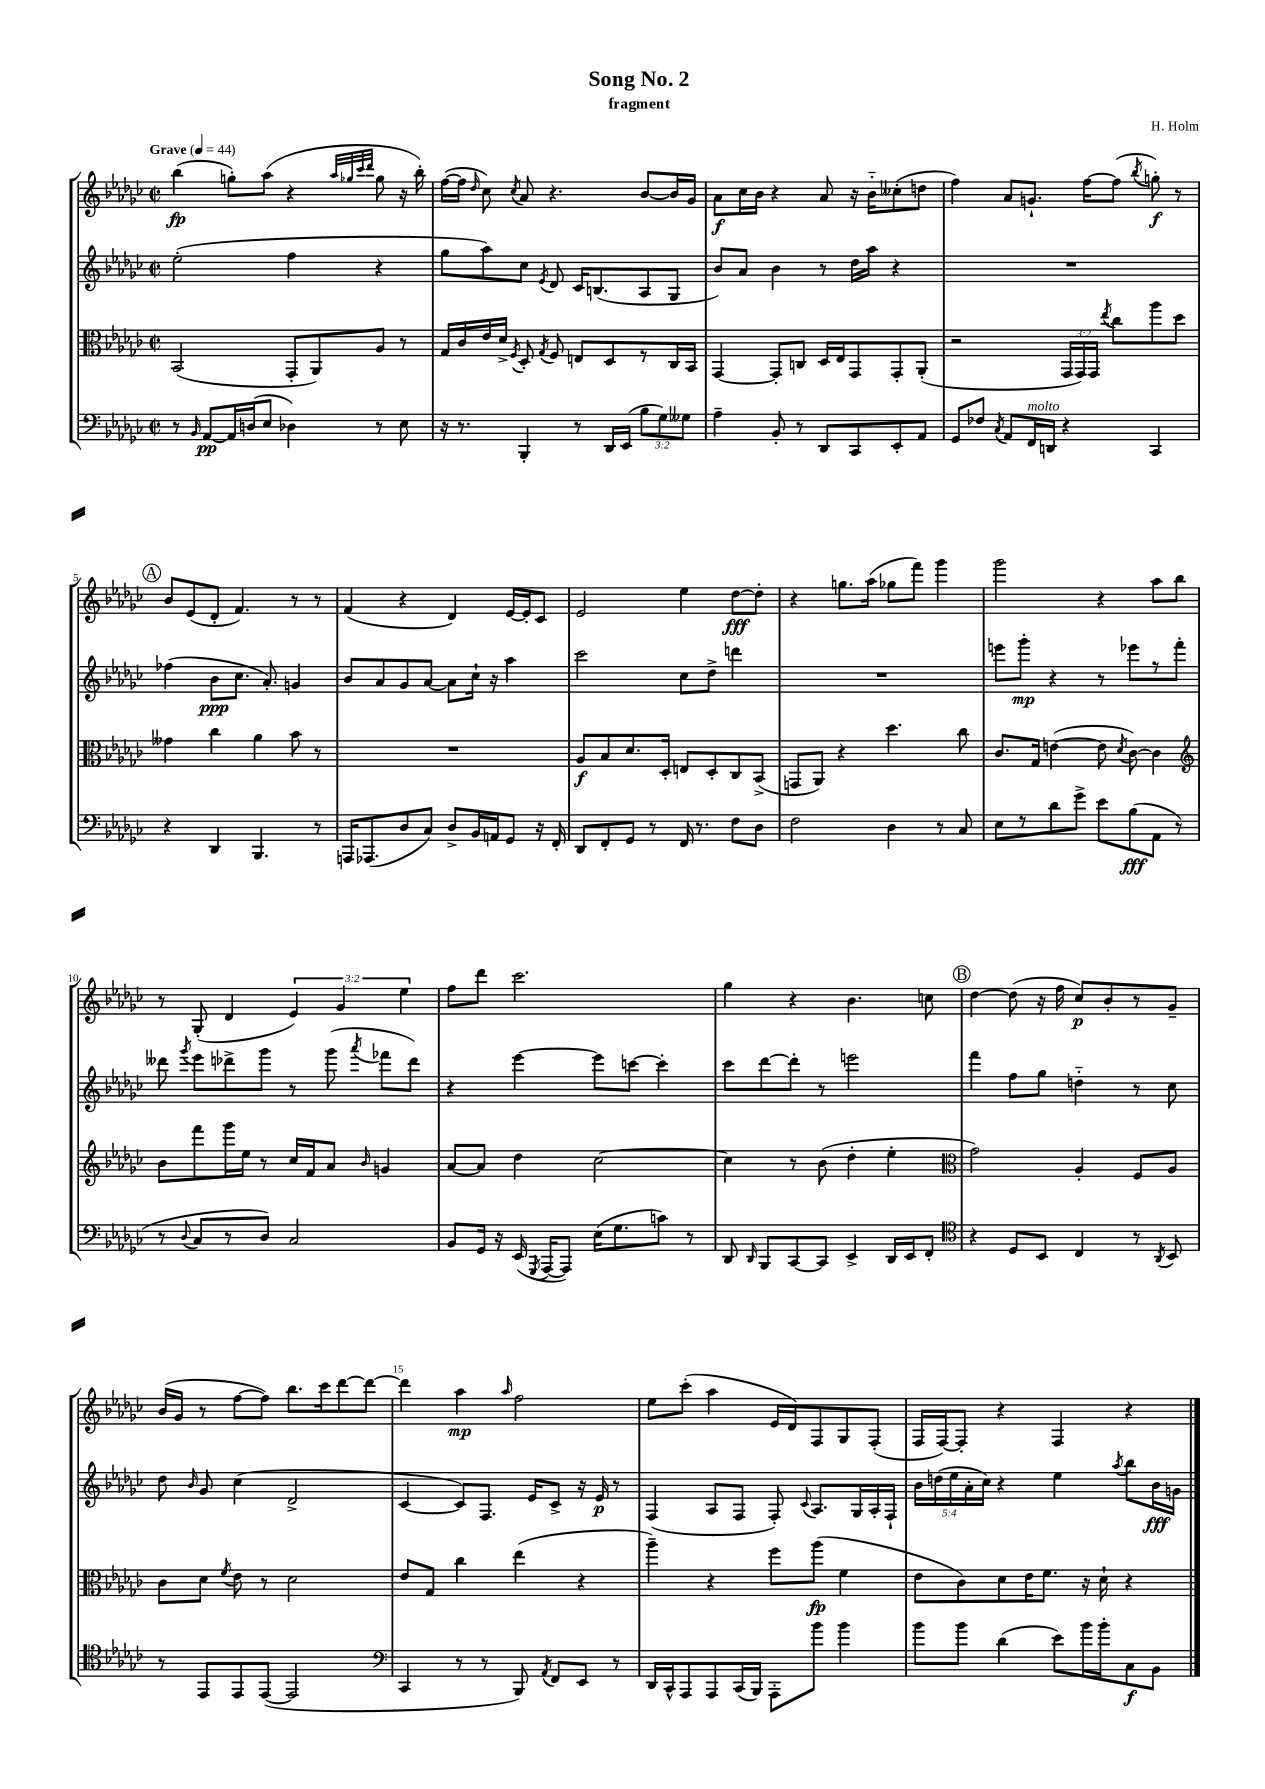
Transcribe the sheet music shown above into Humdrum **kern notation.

**kern	**kern	**kern	**kern
*staff4	*staff3	*staff2	*staff1
*clefF4	*clefC3	*clefG2	*clefG2
*k[b-e-a-d-g-c-]	*k[b-e-a-d-g-c-]	*k[b-e-a-d-g-c-]	*k[b-e-a-d-g-c-]
*M2/2	*M2/2	*M2/2	*M2/2
*met(c|)	*met(c|)	*met(c|)	*met(c|)
*MM44	*MM44	*MM44	*MM44
8r	(2BB-	(2ee-'	(4bb-
16qqBB-	.	.	.
[8AA-	.	.	.
16AA-]	.	.	8gg')
(16D	.	.	.
8E-	.	.	(8aa-
4D-)	8GG-'	4ff	4r
.	8AA-)	.	.
.	.	.	32qqaa-
.	.	.	32qqgg-
.	.	.	32qqccc-
.	.	.	32qqddd-
8r	8A-	4r	8gg-
8E-	8r	.	16r
.	.	.	16bb-')
=	=	=	=
16r	16G-	8gg-	([16ff
8.r	16c-	.	16ff]
.	.	.	16qqdd-
.	16e-	8aa-)	8cc-)
.	16d-^	.	.
.	8qF	.	8qcc-
4BBB-'	8D-'	8cc-	8a-
.	8qG-	8qe-	.
.	8F	8d-	4.r
8r	8E	16c-	.
.	.	(8.B	.
16DD-	8D-	.	.
(16EE-	.	.	.
12B-	8r	8A-	[8b-
12G-)	.	.	.
.	16C-	8G-	16b-]
12G--	.	.	.
.	16BB-	.	16g-
=	=	=	=
4A-~	[4GG-	8b-)	8a-
.	.	8a-	16cc-
.	.	.	16b-
8BB-'	8GG-']	4b-	4r
8r	8C	.	.
8DD-	16D-	8r	8a-
.	16E-	.	.
8CC-	8GG-	16dd-	16r
.	.	16aa-	16b-'~
8EE-'	8GG-'	4r	(8cc--'
8AA-	(8AA-'	.	8dd
=	=	=	=
8GG-	2r	1r	4ff)
8F-	.	.	.
8qC-	.	.	.
8AA-	.	.	8a-
16FF	.	.	8.g`
16DD	.	.	.
4r	24GG-	.	.
.	24GG-)	.	.
.	.	.	[16ff
.	24GG-	.	.
.	8qee-	.	.
.	8cc-	.	(8ff]
.	.	.	8qbb-
4CC-	8aa-	.	8gg')
.	8dd-	.	8r
=	=	=	=
4r	4g--	(4ff-	8b-
.	.	.	(8e-
4DD-	4cc-	8b-	8d-'
.	.	8.cc-	4.f)
4.BBB-	4a-	.	.
.	.	8.a-')	.
.	8b-	4g	8r
8r	8r	.	8r
=	=	=	=
16AAA	1r	8b-	(4f
(8.AAA-	.	.	.
.	.	8a-	.
8D-	.	8g-	4r
8C-)	.	[8a-	.
8D-^	.	8a-]	4d-)
16BB-	.	16cc-`	.
16AA	.	16r	.
8GG-	.	4aa-	[16e-
.	.	.	16e-']
16r	.	.	8c-
16FF'	.	.	.
=	=	=	=
8DD-	8A-	2ccc-	2e-
8FF'	8B-	.	.
8GG-	8.d-	.	.
8r	.	.	.
.	16D-'	.	.
16FF	8E	8cc-	4ee-
8.r	.	.	.
.	8D-'	8dd-^	.
8F	8C-	4ddd	[8dd-
8D-	(8BB-^	.	8dd-']
=	=	=	=
2F	8GG	1r	4r
.	8AA-)	.	.
.	4r	.	8.gg
.	.	.	(16aa-
4D-	4.dd-	.	8gg-
.	.	.	8fff)
8r	.	.	4ggg-
8C-	8cc-	.	.
=	=	=	=
8E-	8.c-	8eee	2ggg-
8r	.	8ggg-'	.
.	16G-	.	.
8d-	([4e	4r	.
8g-^	.	.	.
8e-	8e]	8r	4r
.	8qd-	.	.
(8B-	[8c-)	8eee-	.
8AA-	4c-]	8r	8aa-
8r	.	8fff'	8bb-
=	=	=	=
*	*clefG2	*	*
8r	8b-	8ddd--	8r
8qqD-	.	8qggg-	.
8C-	8fff	8eee-	(8G-'
8r	16ggg-	8ddd-^	4d-
.	16ee-	.	.
8D-)	8r	8ggg-	.
2C-	16cc-	8r	6e-)
.	16f	.	.
.	8a-	(8ggg-	.
.	.	.	6g-
.	16qqb-	8qaaa-	.
.	4g	8fff-	.
.	.	.	6ee-
.	.	8ddd-)	.
=	=	=	=
8BB-	[8a-	4r	8ff
16GG-	8a-]	.	8ddd-
16r	.	.	.
(16EE-	4dd-	[4eee-	2.ccc-
8qGGG-	.	.	.
[16AAA-	.	.	.
8AAA-])	.	.	.
(16E-	[2cc-	8eee-]	.
8.G-	.	.	.
.	.	[8ccc	.
8c)	.	4ccc']	.
8r	.	.	.
=	=	=	=
8DD-	4cc-]	8ccc-	4gg-
16qqDD-	.	.	.
8BBB-	.	[8ddd-	.
[8CC-	8r	8ddd-']	4r
8CC-]	(8b-	8r	.
4EE-^	4dd-'	2eee	4.b-
16DD-	4ee-'	.	.
16EE-	.	.	.
8FF'	.	.	8cc
=	=	=	=
*clefC4	*clefC3	*	*
4r	2g-)	4fff	[4dd-
8D-	.	8ff	(8dd-]
8BB-	.	8gg-	16r
.	.	.	16ff
4C-	4A-'	4dd'~	8cc-)
.	.	.	8b-'
8r	8F	8r	8r
8qAA-	.	.	.
8BB-	8A-	8cc-	8g-~
=	=	=	=
8r	8c-	8dd-	(16b-
.	.	.	16g-
.	.	16qqb-	.
8EE-	8d-	8g-	8r
.	8qf	.	.
8EE-	8e-	(4cc-	[8ff
([8EE-	8r	.	8ff])
2EE-]	2d-	2d-^	8.bb-
.	.	.	16ccc-
.	.	.	[8ddd-
.	.	.	8ddd-_
=	=	=	=
*clefF4	*	*	*
4CC-	8e-	[4c-	4ddd-]
.	8G-	.	.
8r	4cc-	8c-])	4aa-
8r	.	8.F	.
.	.	.	16qqaa-
8BBB-)	(4ee-	.	2ff
.	.	16e-	.
8qAA-	.	.	.
8FF	.	8c-^	.
8EE-	4r	16r	.
.	.	16e-	.
8r	.	8r	.
=	=	=	=
16DD-	4aa-~)	(4F	8ee-
16CC-^^	.	.	.
8AAA-	.	.	(8ccc-'
8AAA-	4r	8A-	4aa-
(16CC-	.	8F	.
16BBB-)	.	.	.
8AAA-'	8ff	8F')	16e-
.	.	.	16d-)
.	.	8qqc-	.
8b-	(8aa-	8.A-	8F
4b-	4f	.	8G-
.	.	16G-	.
.	.	16A-'	(8F'
.	.	16F`	.
=	=	=	=
8b-	8e-	20b-	16F
.	.	(20dd	.
.	.	.	[16F)
.	.	20ee-	.
8b-	8c-)	.	8F']
.	.	20a-'	.
.	.	20cc-)	.
(4d-	8d-	4r	4r
.	16e-	.	.
.	8.f	.	.
8e-)	.	4ee-	4F
16b-	16r	.	.
16b-'	16d-`	.	.
.	.	8qaa-	.
8C-	4r	8bb-	4r
8BB-	.	16b-	.
.	.	16g	.
==	==	==	==
*-	*-	*-	*-
